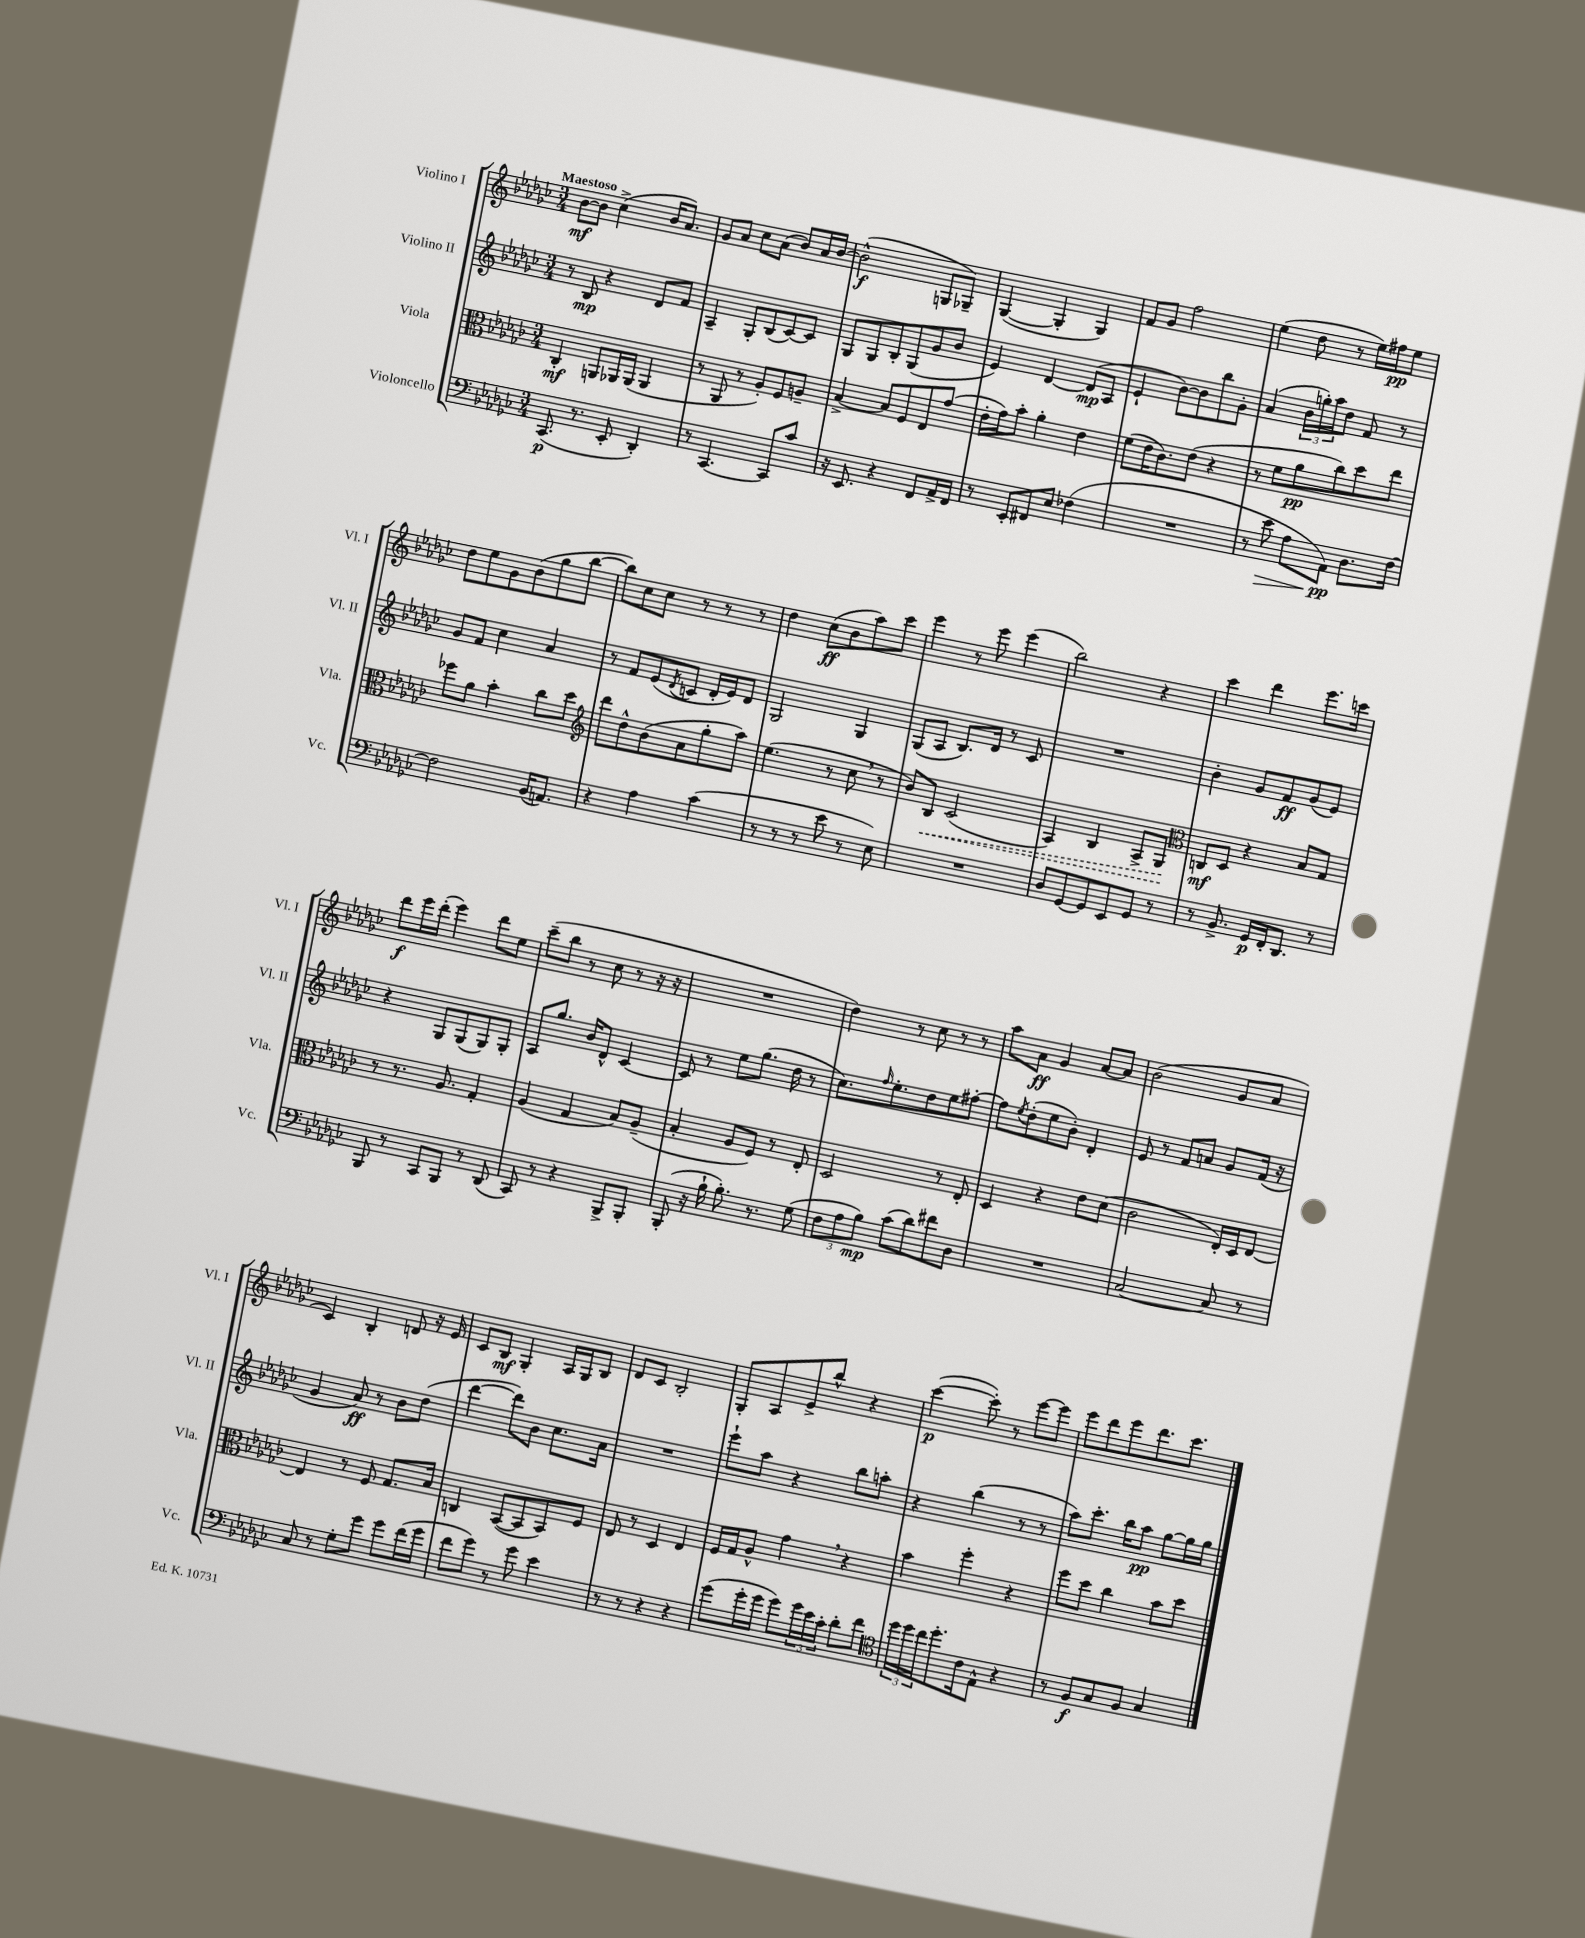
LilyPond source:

<<
\new StaffGroup <<
\new Staff = "s0" \with { instrumentName = "Violino I" shortInstrumentName = "Vl. I" } {
    \clef treble \key ges \major \numericTimeSignature \time 3/4 \tempo "Maestoso"
    bes'8~\mf bes'8 ces''4->( bes'16 aes'8.) |
    ges'8 aes'8 ces''8 aes'8( bes'8) aes'16 bes'16~ |
    bes'2-^\f( g8 ges8--) |
    ges4~( ges4-. ges4) |
    f'8 ges'8 f''2 |
    ees''4( des''8 r8 ees''16) fis''16\pp ees''8 |
    des''8 ees''8 ges'8 bes'8( ges''8 bes''8~ |
    bes''8) ces''8 ces''8 r8 r8 r8 |
    des''4 ces''8\ff( bes'8 aes''8) ces'''8 |
    ees'''4 r8 ees'''8 ees'''4( |
    bes''2) r4 |
    ces'''4 des'''4 ees'''8. c'''16 |
    des'''8\f ees'''16 des'''16-.( ees'''4) des'''8 ees''8 |
    ces'''8--( bes''8 r8 ces''8 r8 r16 r16 |
    R2. |
    des''4) r8 ces''8 r8 r8 |
    aes''8 aes'8\ff ges'4 aes'8~ aes'8 |
    bes'2( ges'8 aes'8 |
    ces'4) bes4-. d'8 r16 ees'16 |
    ces'8 bes8\mf ges4-. aes16 ges16 bes8 |
    des'8 ces'8 bes2-. |
    ges8-. aes8 ees'8-> bes''8-^ r4 |
    ces'''4~\p( ces'''8-.) r8 ees'''8~ ees'''8 |
    ees'''8 des'''8 ees'''8 des'''8. ces'''8. \bar "|." |
}
\new Staff = "s1" \with { instrumentName = "Violino II" shortInstrumentName = "Vl. II" } {
    \clef treble \key ges \major \numericTimeSignature \time 3/4
    r8 bes8\mp r4 des'8 f'8 |
    aes4-- ges8-. bes8( ces'8~) ces'8 |
    ges8 ges8 bes8-. ges8( ges'8 bes'8 |
    ees'4) des'4~ des'8\mp( aes8 |
    ees'4-! bes'8~) bes'8 bes''8 ges'8-. |
    aes'4( \tuplet 3/2 { bes'16 g''16-.) aes''16 } des''8 f'8 r8 |
    ges'8 f'8 ces''4 aes'4 |
    r8 f'8 ees'8( \acciaccatura { des'8 } c'8 des'16-. ees'16) des'8 |
    ges2 ges4 |
    ges8( aes8 bes8.) des'16 r8 ces'8 |
    R2. |
    bes'4-. ges'8 f'8\ff ges'8( ees'8) |
    r4 ges8 ges8( ges8) ges8-. |
    aes8 ges''8. bes'16 des'8-^ ces'4~ |
    ces'8 r8 ees''8 ges''8.( des''16 r8 |
    ces''8.) \grace { f''16 } ees''8.-. des''8 ees''8 fis''8~-. |
    fis''8 \acciaccatura { ees''8 } des''8-.( ees''8 bes'8-.) des'4-. |
    ees'8 r8 f'8 a'8 ges'8 f'16( r16 |
    ges'4 aes'8\ff) r8 bes'8 des''8( |
    des'''4~ des'''8) bes'8 ces''8. aes'16 |
    R2. |
    ees'''8-! aes''8 r4 bes''8 a''8-. |
    r4 bes''4( r8 r8 |
    aes''8) ces'''8.-. bes''16 aes''8\pp ges''8~ ges''16 ges''16 \bar "|." |
}
\new Staff = "s2" \with { instrumentName = "Viola" shortInstrumentName = "Vla." } {
    \clef alto \key ges \major \numericTimeSignature \time 3/4
    ces4-.\mf a,8 aes,16 aes,16( aes,4 |
    r8 aes,8 r8 aes8-.) f8 a8-- |
    bes4~-> bes8 f8 ees8 ges'8( |
    ees'16-. ges'16) bes'8-. aes'4-. ees'4 |
    f'8( ees'16 ces'8.) ees'8( r4 |
    r8 f'8 aes'8\pp ces''8) des''8 ees''8 |
    fes''8 aes'8 bes'4-. ces''8 des''8 |
    \clef treble des'''8 des''8-^ bes'8( aes'8 ges''8-. aes''8) |
    ees''4.( r8 ces''8 \breathe r8 |
    bes'8) \once \override Hairpin.style = #'dashed-line bes8\< ces'2( |
    aes4) bes4 aes8-> ges8\! |
    \clef alto c8\mf des8 r4 bes8 ges8 |
    r8 r8. aes8. ges4-. |
    aes4( ges4 bes8) aes8--( |
    bes4-. aes8 f8) r8 ees8-. |
    des2 r8 ees8-. |
    des4 r4 ees'8 des'8( |
    ces'2 ees16-.) des16 ees8~ |
    ees4 r8 f8 ges8. bes16 |
    c4 bes,8~( bes,8 bes,8) f8 |
    ees8 r8 des4 ees4 |
    f16 ges16 aes8-^ ges'4 \breathe r4 |
    bes'4 f''4-. r4 |
    f''8 des''8 ces''4 bes'8 des''8 \bar "|." |
}
\new Staff = "s3" \with { instrumentName = "Violoncello" shortInstrumentName = "Vc." } {
    \clef bass \key ges \major \numericTimeSignature \time 3/4
    ces,8.\p( r8. ees,8-. des,4-.) |
    r8 ces,4.~ ces,8 ces'8 |
    r16 ees,8. r4 f,8 aes,16-> f,16 |
    r8 ees,8-. fis,8 ees8 fes4( |
    R2. |
    r8 ees'8\> aes8 aes,8\pp\!) des8. f16~ |
    f2 bes,16( a,8.) |
    r4 aes4 ces'4( |
    r8 r8 r8 ees'8 r8 ees8) |
    R2. |
    des8 ges,8~ ges,8 ees,8 ges,8 r8 |
    r8 bes,8.-> ges,16\p f,16-. des,8. r8 |
    bes,,8 r8 ces,8 bes,,8 r8 des,8( |
    ces,8) r8 r4 bes,,8-> bes,,8-. |
    bes,,8-.( r16 bes16-! bes8.-.) r8. ges8( |
    \tuplet 3/2 { f8 aes8 bes8\mp) } ces'8( des'8) fis'8 des8 |
    R2. |
    ces2~ ces8 r8 |
    ces8 r8 ges8-. ges'8 ges'8 f'16( ges'16 |
    f'8 ges'8) r8 ges'8 ees'4 |
    r8 r8 r4 r4 |
    ges'8( ges'16-. ges'16 ges'8) \tuplet 3/2 { ges'16 ees'16 ces'16-. } des'8-. f'8 |
    \clef tenor \tuplet 3/2 { des''16 des''16 ces''16 } des''8.-. ces'16 ees8-^ r4 |
    r8 f8\f ges8 f8 ges4 \bar "|." |
}
>>
>>
\layout { \context { \Score \remove "Bar_number_engraver" } }
